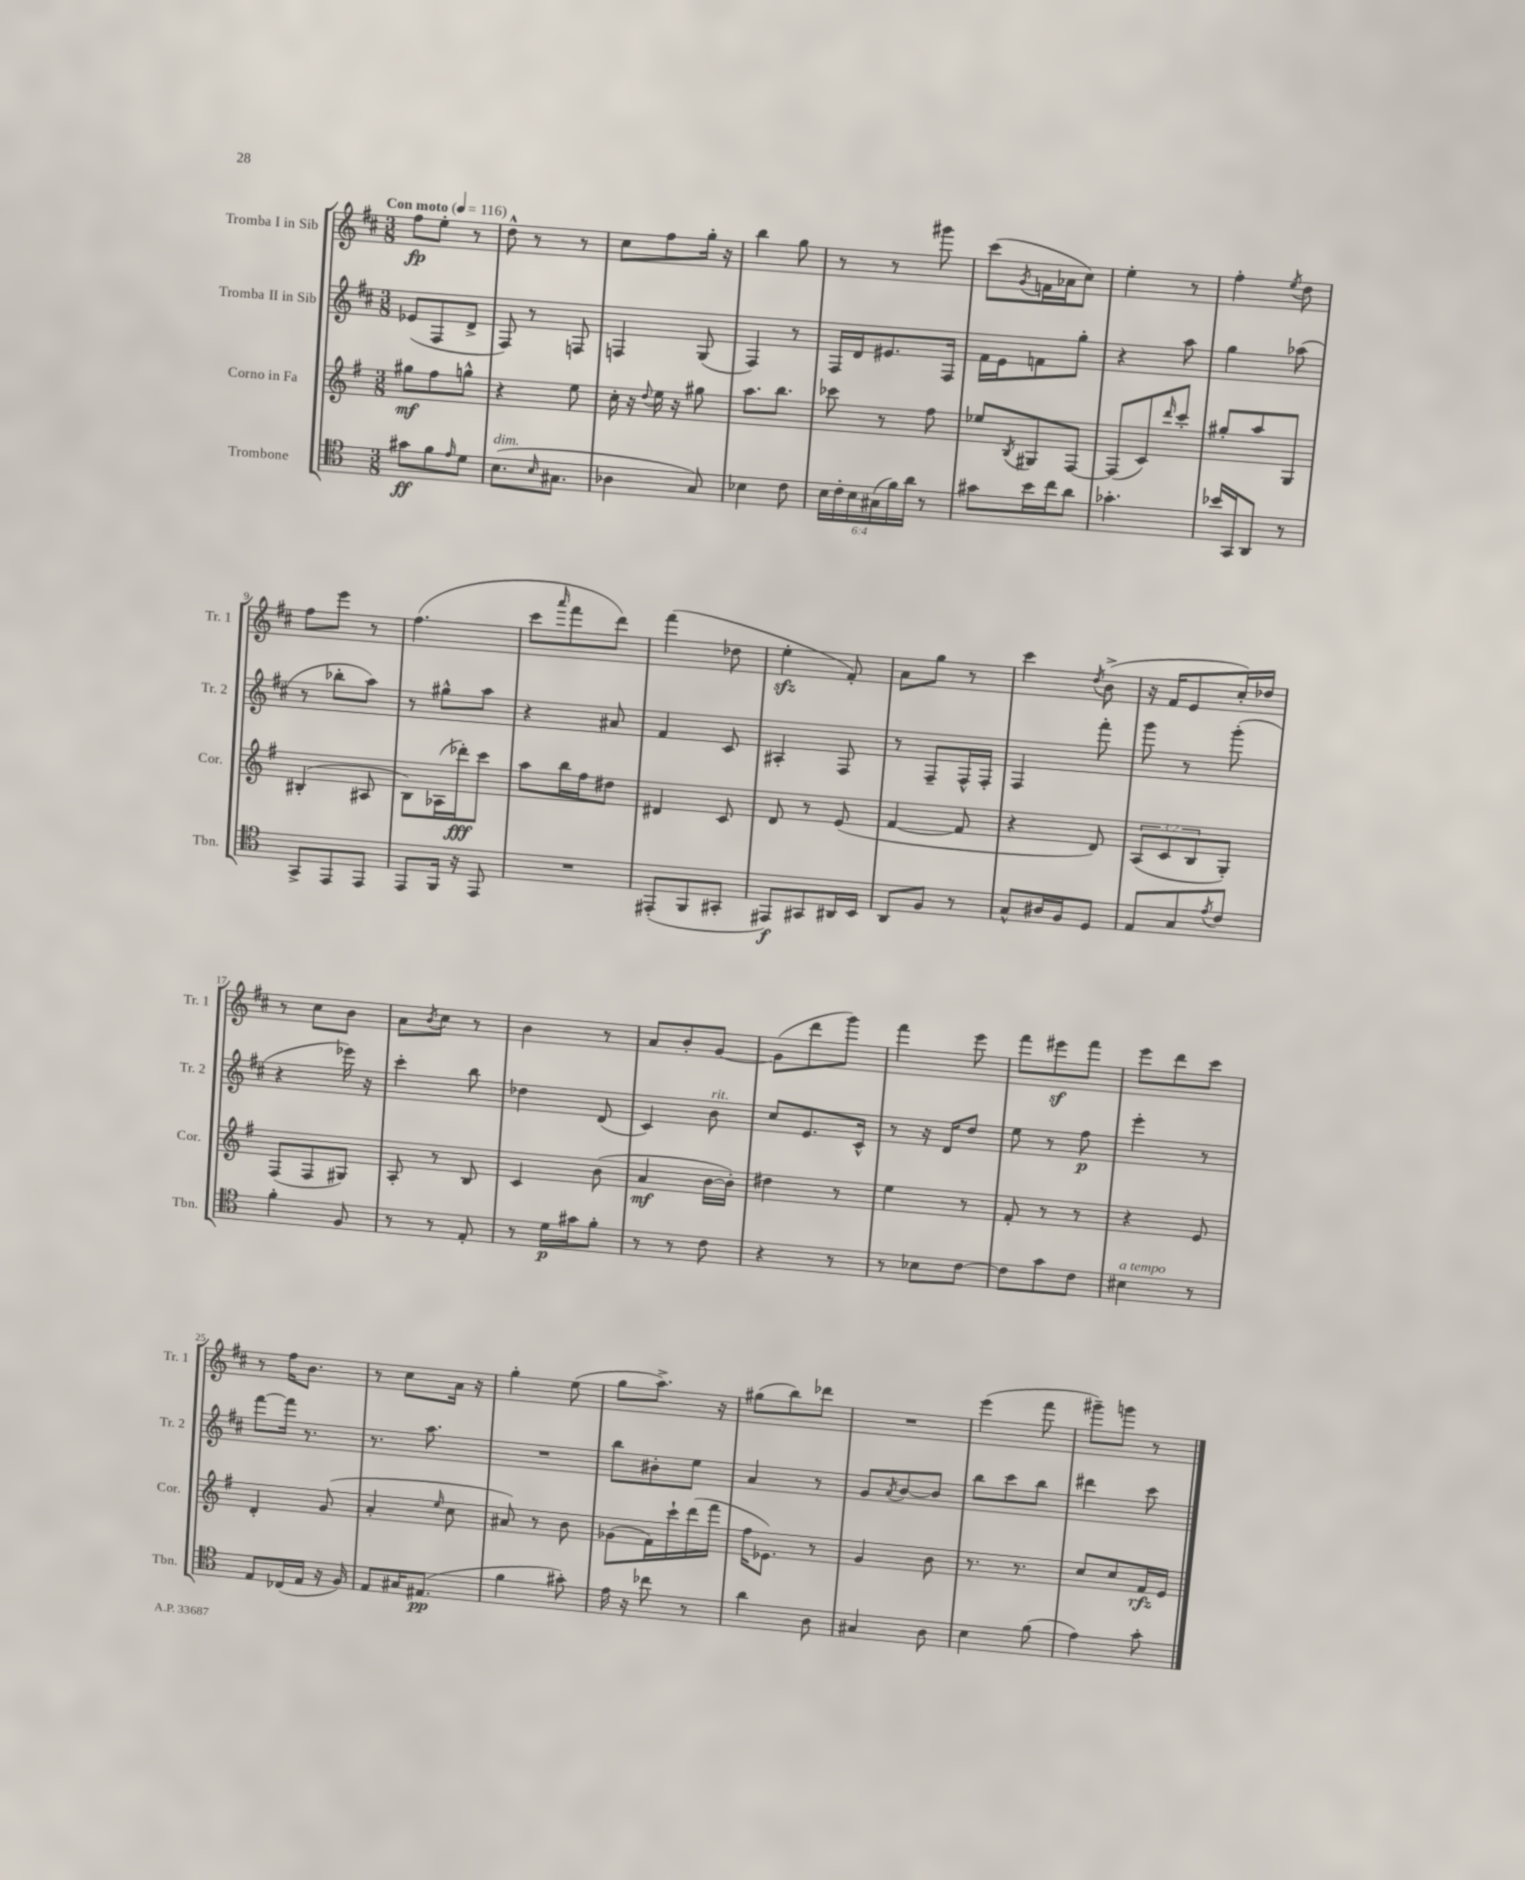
<<
\new StaffGroup <<
\new Staff = "s0" \with { instrumentName = "Tromba I in Sib" shortInstrumentName = "Tr. 1" } {
    \clef treble \key d \major \numericTimeSignature \time 3/8 \tempo "Con moto" 4 = 116
    fis''8\fp e''8-. r8 |
    d''8-^ r8 r8 |
    cis''8 fis''8 g''16-. r16 |
    b''4 g''8 |
    r8 r8 gis'''8 |
    cis'''8( \acciaccatura { g'8 } f'16 aes'16 cis''8) |
    e''4-. r8 |
    fis''4-. \acciaccatura { e''8 } d''8 |
    fis''8 e'''8 r8 |
    fis''4.( |
    cis'''8 \grace { a'''16 } fis'''8 d'''8) |
    fis'''4( des''8 |
    e''4-.\sfz fis'8-.) |
    a'8 g''8 r8 |
    cis'''4 \acciaccatura { d''8 } b'8->( |
    r16 fis'16 e'8 cis''16-.) des''16 |
    r8 cis''8 b'8 |
    a'8 \acciaccatura { b'8 } cis''8 r8 |
    b'4 r8 |
    a'8 b'8-. g'8~ |
    g'8( d'''8 g'''8) |
    fis'''4 e'''8 |
    fis'''8 eis'''8\sf fis'''8 |
    e'''8 d'''8 cis'''8 |
    r8 fis''16 b'8. |
    r8 cis''8 a'16 r16 |
    g''4-. e''8( |
    g''8 a''8.->) r16 |
    gis''8( b''8) des'''8 |
    R4. |
    e'''4( fis'''8 |
    gis'''8--) g'''8 r8 \bar "|." |
}
\new Staff = "s1" \with { instrumentName = "Tromba II in Sib" shortInstrumentName = "Tr. 2" } {
    \clef treble \key d \major \numericTimeSignature \time 3/8
    ees'8( fis8 d'8-> |
    fis8) r8 f8 |
    f4 g8( |
    fis4) r8 |
    fis16 d'16 eis'8. fis16 |
    fis'16 e'16 f'8 g''8-. |
    r4 a''8 |
    g''4 aes''8( |
    r8 bes''8-. a''8) |
    r8 gis''8-^ a''8 |
    r4 ais'8 |
    fis'4 cis'8 |
    ais4-. fis8 |
    r8 fis8-- fis16-^ fis16-. |
    fis4 fis'''8-. |
    g'''8 r8 g'''8-.( |
    r4 ees'''16) r16 |
    cis'''4-. b''8 |
    des''4 d'8( |
    cis'4) b'8^\markup { \italic "rit." } |
    cis''8 e'8. cis'16-^ |
    r8 r16 d'16 d''8 |
    e''8 r8 fis''8\p |
    e'''4-. r8 |
    fis'''8~ fis'''16 r8. |
    r8. a''8. |
    R4. |
    b''8 bis'8-. e''8 |
    a'4 r8 |
    g'8 \acciaccatura { a'8 } b'8~ b'8 |
    b''8 cis'''8 b''8 |
    dis'''4 cis'''8 \bar "|." |
}
\new Staff = "s2" \with { instrumentName = "Corno in Fa" shortInstrumentName = "Cor." } {
    \clef treble \key g \major \numericTimeSignature \time 3/8 \override Staff.TupletNumber.text = #tuplet-number::calc-fraction-text
    gis''8\mf fis''8 g''8-^ |
    r4 e''8 |
    c''16-. r16 \appoggiatura { d''8 } e''16 r16 gis''8 |
    a''8. b''8. |
    ces'''8 r8 fis''8 |
    ees''8 \acciaccatura { b8 } gis8 fis8~ |
    fis8( c'8) \grace { d'''16 } c'''8-. |
    gis''8-. a''8 g8 |
    bis4-.( ais8 |
    b8) aes16( des'''16-.\fff) c'''8 |
    a''8 b''16 fis''16 dis''8 |
    dis'4 c'8 |
    d'8 r8 e'8( |
    fis'4~ fis'8 |
    r4 d'8) |
    \tuplet 3/2 { a8( c'8 b8 } g8-.) |
    fis8( fis8 gis8) |
    a8-. r8 b8 |
    c'4 b'8( |
    a'4\mf b'16~ b'16-.) |
    dis''4 r8 |
    e''4 r8 |
    fis'8-. r8 r8 |
    r4 e'8 |
    d'4-. g'8( |
    a'4-. \grace { e''16 } c''8 |
    ais'8) r8 b'8 |
    ges'8( fis'16) c'''16-! d'''16( fis'''16 |
    fis''16 ees'8.) r8 |
    g'4 b'8 |
    r8. r8. |
    c''8 c''8 fis'16\rfz e'16 \bar "|." |
}
\new Staff = "s3" \with { instrumentName = "Trombone" shortInstrumentName = "Tbn." } {
    \clef tenor \key c \major \numericTimeSignature \time 3/8 \override Staff.TupletNumber.text = #tuplet-number::calc-fraction-text
    gis'8\ff f'8 \grace { e'16 } d'8 |
    b8.^\markup { \italic "dim." }( \grace { b16 } gis8. |
    aes4 g8) |
    bes4 c'8 |
    \tuplet 6/4 { b16 c'16-. b16 gis16( f'16) a'16 } r8 |
    gis'8 b'16 c''16 a'8 |
    ges'4.-. |
    bes'16 g,16 a,8 r8 |
    g,8-> e,8 e,8 |
    e,8 f,16 r16 e,8 |
    R4. |
    eis,8-.( f,8 gis,8-. |
    eis,8\f) gis,8 ais,16 b,16 |
    a,8 f8 r8 |
    g8-^ ais16 f16 d8 |
    e8 g8 \acciaccatura { e'8 } c'8 |
    f'4-. f8 |
    r8 r8 e8-. |
    r8 d'16\p gis'16 f'8-. |
    r8 r8 c'8 |
    r4 r8 |
    r8 bes8 c'8~ |
    c'8 g'8 c'8 |
    bis4^\markup { \italic "a tempo" } r8 |
    e8 ces16( e16 r16 f16) |
    e8 gis16 eis8.\pp( |
    f'4 gis'8-.) |
    e'16 r16 ces''8 r8 |
    a'4 a8 |
    gis4 a8 |
    b4 f'8( |
    e'4) g'8-. \bar "|." |
}
>>
>>
